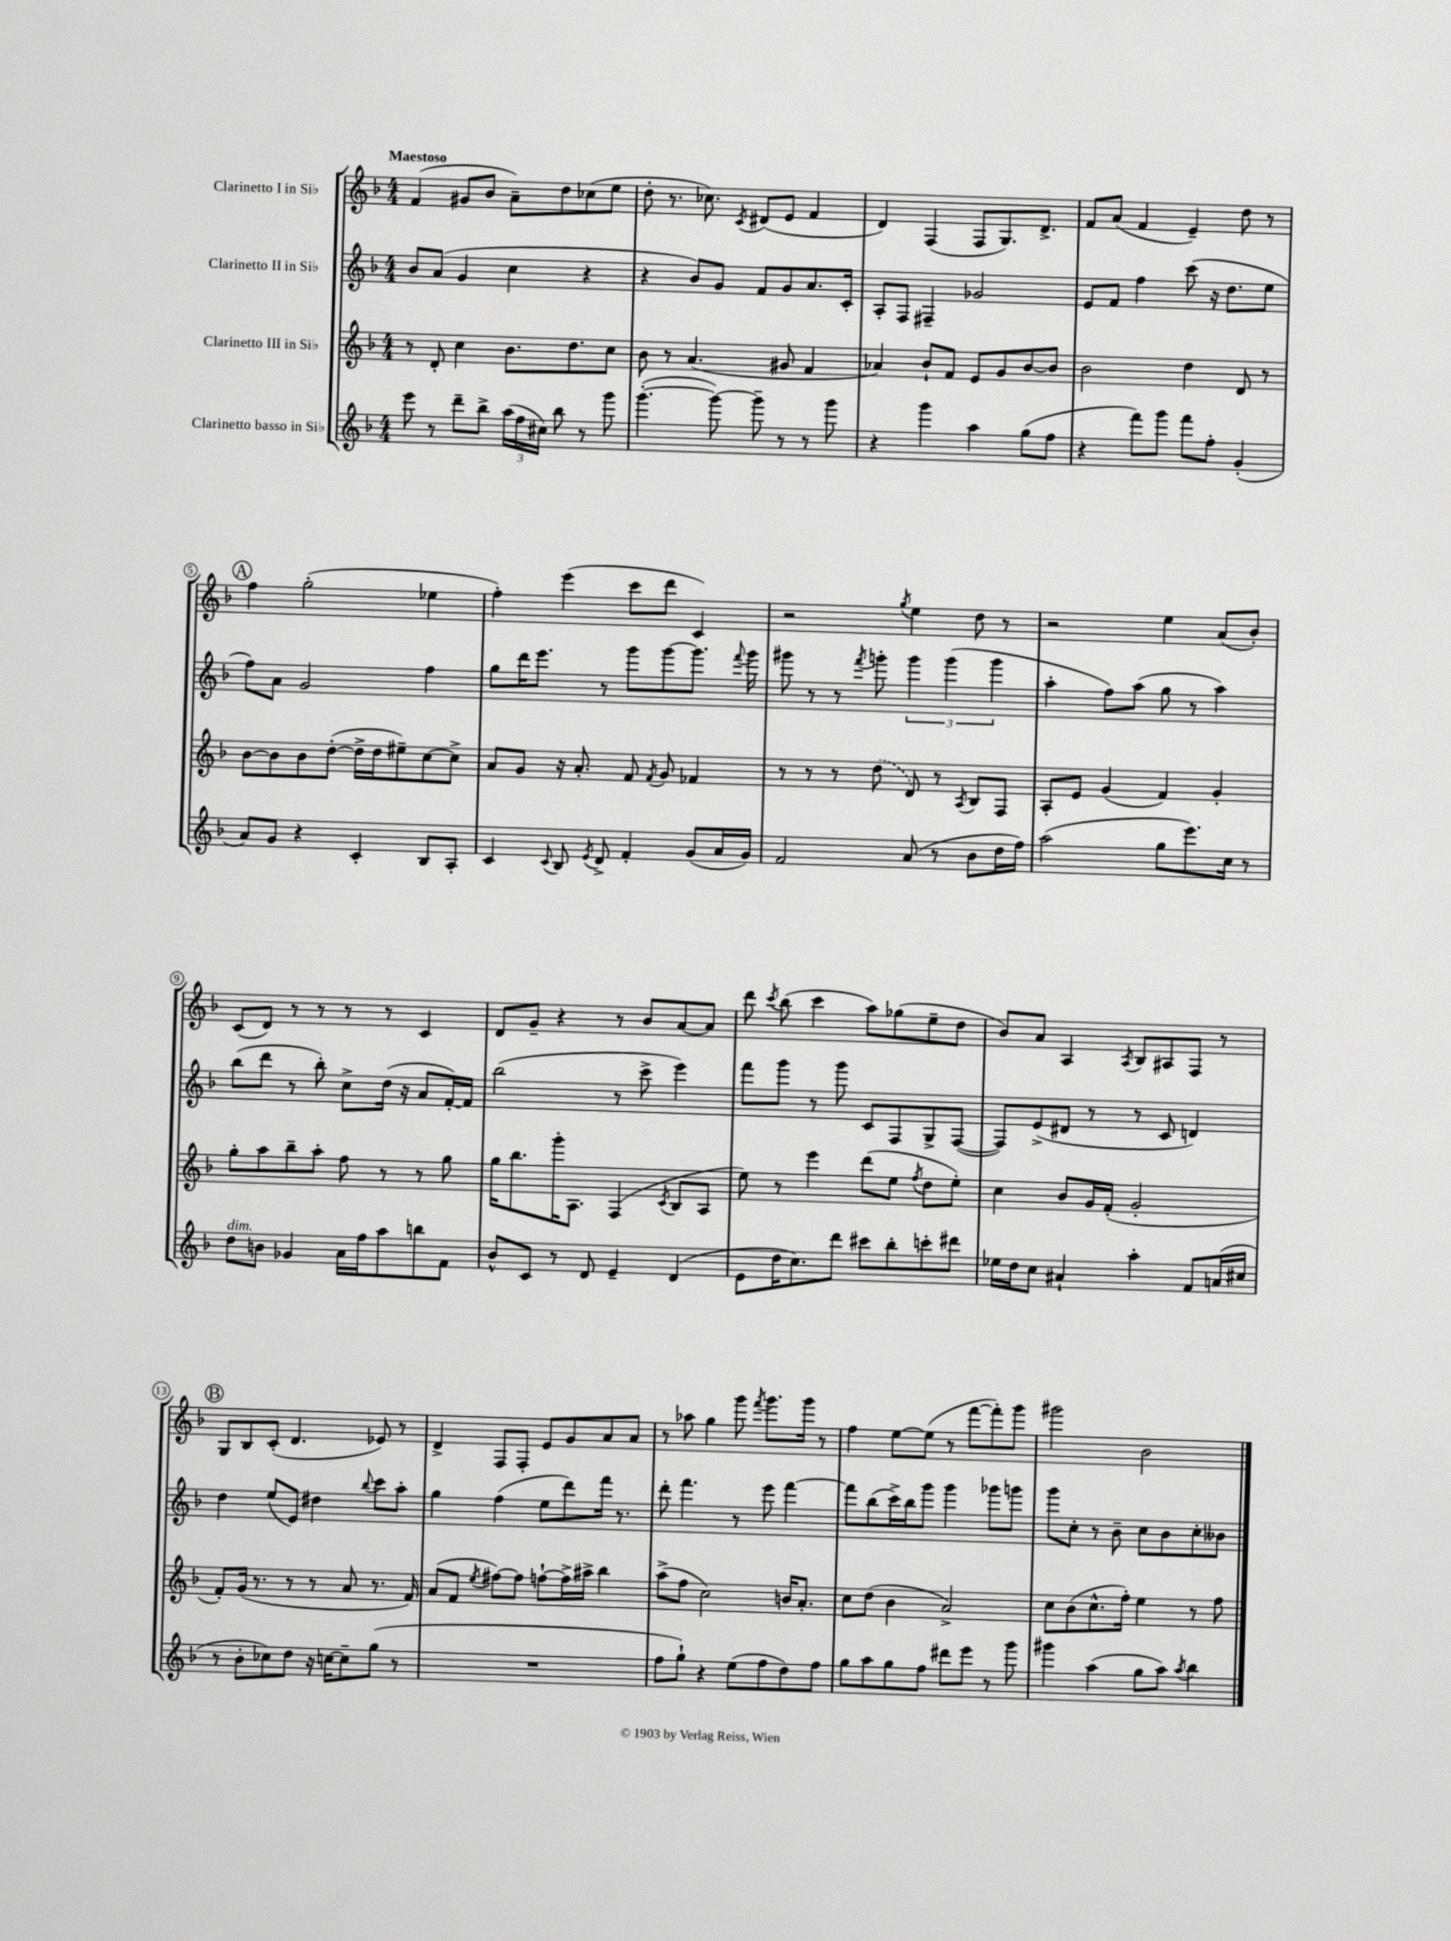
<<
\new StaffGroup <<
\new Staff = "s0" \with { instrumentName = "Clarinetto I in Sib" } {
    \clef treble \key f \major \numericTimeSignature \time 4/4 \tempo "Maestoso"
    \autoBeamOff f'4( gis'8[ bes'8] a'8[--) d''8 ces''8( e''8] |
    d''8-. r8. ces''8.) \acciaccatura { c'8 } dis'8[( e'8] f'4 |
    d'4) f4( f8[ g8.) d'8.]-> |
    f'8[ a'8]( f'4 e'4--) d''8 r8 |
    \mark \markup { \circle "A" } f''4 g''2-.( ees''4 |
    f''4-.) e'''4( c'''8[ d'''8] c'4) |
    r2 \acciaccatura { g''8 } e''4 d''8 r8 |
    r2 e''4 a'8[( bes'8]-.) |
    c'8[( d'8]) r8 r8 r8 r8 c'4 |
    d'8[ g'8]-- r4 r8 bes'8[ a'8~ a'8] |
    d'''8 \acciaccatura { c'''8 } bes''8( c'''4 a''8[) ges''8( e''8-- d''8] |
    bes'8[) a'8] a4 \acciaccatura { a8 } bes8[ ais8 f8] r8 |
    \mark \markup { \circle "B" } g8[ bes8 c'8]-.( d'4. ees'8) r8 |
    d'4-> f8[ f8]-. e'8[ g'8 a'8 a'8] |
    r8 aes''8 g''4 g'''8 \acciaccatura { f'''8 } g'''8.[ g'''16] r8 |
    f''4 e''8[~ e''8]( r8 f'''8[~ f'''8-.) g'''8] |
    gis'''2 bes'2 \bar "|." |
}
\new Staff = "s1" \with { instrumentName = "Clarinetto II in Sib" } {
    \clef treble \key f \major \numericTimeSignature \time 4/4
    \autoBeamOff bes'8[ a'8]( g'4 c''4 r4 |
    r4 bes'8[) g'8] f'8[ g'8 a'8. c'16]-. |
    a8[-. f8] fis4-- ges'2 |
    e'8[ f'8] f''4 c'''8( r16 d''8.[ e''8] |
    \mark \markup { \circle "A" } f''8[) a'8] g'2 f''4 |
    g''8[ d'''16 e'''8.] r8 g'''8[ g'''8~ g'''8.] \appoggiatura { f'''8 } g'''16 |
    gis'''8 r8 r8 \acciaccatura { f'''8 } g'''8-. \tuplet 3/2 { g'''4 g'''4( g'''4 } |
    a''4-. f''8[) a''8]( g''8 r8 a''4) |
    bes''8[( d'''8] r8 bes''8-.) c''8[-> d''16]( r16 a'8[ f'16~-.) f'16] |
    bes''2( r8 c'''8-> e'''4) |
    f'''8[ g'''8] r8 g'''8 c'8[ f8 g8-> f8]~( |
    f8[) e'8->( dis'8] r8 r8 c'8 d'4) |
    \mark \markup { \circle "B" } d''4 e''8[( e'8]) dis''4 \appoggiatura { bes''8 } c'''8[ a''8]-. |
    g''4 f''4( e''8[ d'''8) f'''16] r8. |
    d'''8-. f'''4. r8 e'''8 f'''4~ |
    f'''8[ bes''8( c'''16->) bes''16 g'''8] g'''4 ges'''8[ g'''8] |
    g'''8[ c''8]-. r8 bes'8-- c''8[ bes'8 c''8-. beses'8] \bar "|." |
}
\new Staff = "s2" \with { instrumentName = "Clarinetto III in Sib" } {
    \clef treble \key f \major \numericTimeSignature \time 4/4
    \autoBeamOff r8 d'8-. c''4 bes'8.[ d''8. c''8] |
    bes'8 r8 a'4.( gis'8 f'4 |
    aes'4) bes'8[-! f'8] e'8[ g'8 bes'8~ bes'8] |
    bes'2 d''4 d'8 r8 |
    \mark \markup { \circle "A" } bes'8[~ bes'8 bes'8 d''8]~-.( d''16[-> d''16 eis''8--) c''8~ c''8]-> |
    a'8[ g'8] r16 a'8.-. f'8 \acciaccatura { f'8 } g'8 fes'4 |
    r8 r8 r8 \once \slurDashed d''8( d'8) r8 \acciaccatura { a8 } bes8[ f8] |
    a8[-. e'8] g'4( f'4) g'4-. |
    g''8[-. a''8 bes''8-- a''8]-. f''8 r8 r8 g''8 |
    g''16[ bes''8. g'''16-. a8.] f4( \acciaccatura { c'8 } bes8[ a8] |
    e''8) r8 e'''4 d'''8[( e''8] \acciaccatura { f''8 } d''8[ e''8]-.) |
    c''4 bes'8[ g'16 f'16]-.( g'2-. |
    \mark \markup { \circle "B" } f'8[-.) g'16]( r8. r8 r8 a'8 r8. f'16) |
    a'8[( f'8] \acciaccatura { e''8 } fis''8[~) fis''8] f''8[~-! f''16-> ais''16]-> bes''4 |
    a''8[->( f''8] c''2) b'16[ a'8.]-. |
    c''8[ d''8]( bes'4 a'2->) |
    c''8[ bes'8( c''8.-^ f''16]-.) e''4 r8 f''8 \bar "|." |
}
\new Staff = "s3" \with { instrumentName = "Clarinetto basso in Sib" } {
    \clef treble \key f \major \numericTimeSignature \time 4/4
    \autoBeamOff e'''8 r8 d'''8[-- bes''8]-> \tuplet 3/2 { a''16[( f''16 cis''16]) } bes''8 r8 g'''8 |
    g'''4.~-.( g'''8~) g'''8-- r8 r8 g'''8 |
    r4 g'''4 a''4 g''8[( f''8] |
    r4 f'''8[) g'''8] f'''8[ f''8]-. g'4-.( |
    \mark \markup { \circle "A" } a'8[) g'8] r4 c'4-. bes8[ a8]-. |
    c'4 \appoggiatura { c'8 } bes8 \acciaccatura { e'8 } d'8-> f'4-. g'8[( a'16 g'16]) |
    f'2 a'8( r8 bes'8[ d''16 f''16]) |
    a''2( g''8[ e'''8.) c''16] r8 |
    d''8[^\markup { \italic "dim." } b'8] ges'4 a'16[ f''16 a''8 b''8 f'8] |
    bes'8[-^ c'8] r8 d'8 e'4-- d'4( |
    e'8[ d''16 c''8.) d'''8] cis'''8[ bes''8-. c'''8-. dis'''8] |
    ees''16[ d''16 c''8] ais'4-! a''4-. f'8[ a'16( cis''16] |
    \mark \markup { \circle "B" } r8 bes'8[-. ces''8) d''8] r16 c''16[~ c''8-- g''8]( r8 |
    R1 |
    f''8[ g''8]-!) r4 e''8[( f''8 d''8) f''8] |
    g''8[ a''8 g''8 f''8] dis'''8[ e'''8] r8 g'''8 |
    gis'''4 a''4( g''8[ a''8]) \acciaccatura { a''8 } bes''4 \bar "|." |
}
>>
>>
\layout { \context { \Score \override BarNumber.stencil = #(make-stencil-circler 0.1 0.3 ly:text-interface::print) } }
